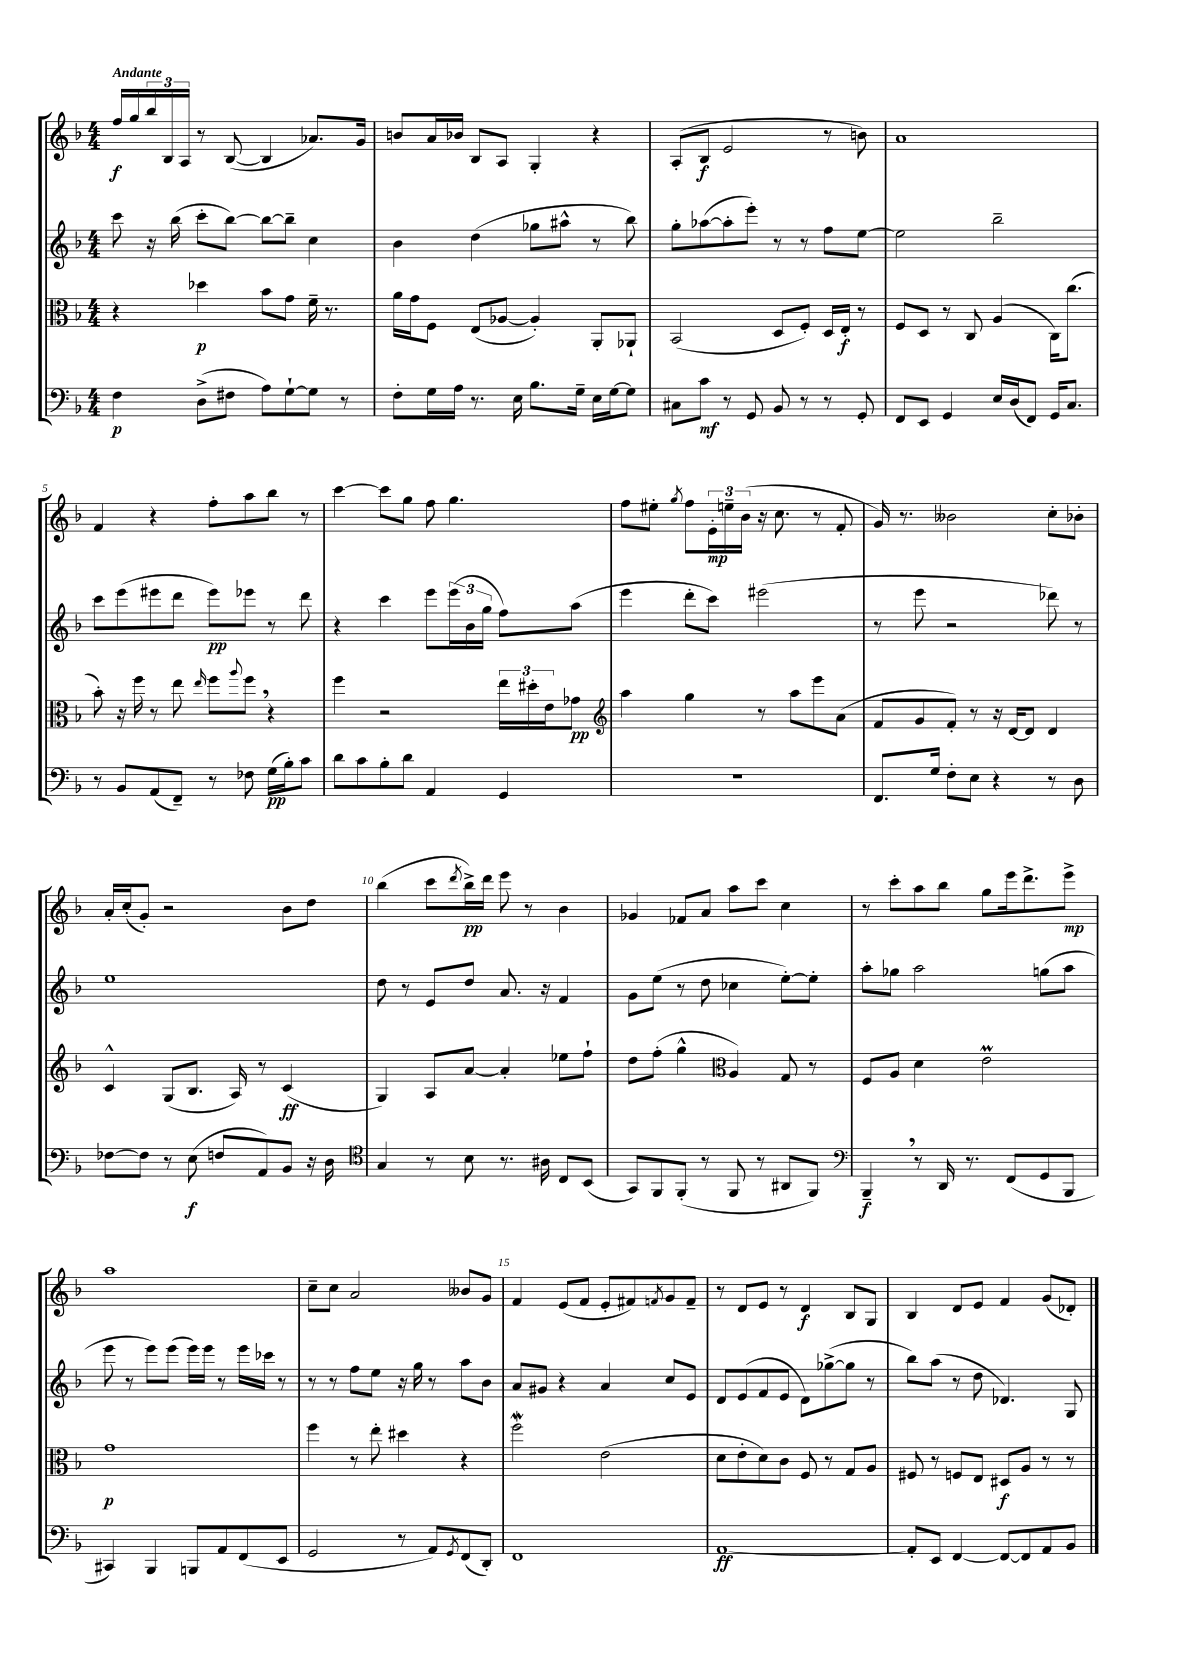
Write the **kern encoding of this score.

**kern	**kern	**kern	**kern
*staff4	*staff3	*staff2	*staff1
*clefF4	*clefC3	*clefG2	*clefG2
*k[b-]	*k[b-]	*k[b-]	*k[b-]
*M4/4	*M4/4	*M4/4	*M4/4
4F\	4r	8ccc\	16ff/LL
.	.	.	16gg/
.	.	16r	24bb-/
.	.	.	24B-/
.	.	(16bb-\	.
.	.	.	24A/JJ
(8D^\L	4dd-\	8ccc'\L	8r
8F#\J	.	[8bb-\J)	([8B-/
8A\L)	8b-\L	8bb-\_L	4B-/]
[8G`\	8g\J	8bb-~\]J	.
8G\]J	16f~\	4cc\	8.a-/L)
.	8.r	.	.
8r	.	.	.
.	.	.	16g/Jk
=	=	=	=
8F'\L	16a\LL	4b-\	8b/L
.	16g\J	.	.
16G\L	8F\J	.	16a/L
16A\JJ	.	.	16b-/JJ
8.r	(8E/L	(4dd\	8B-/L
.	[8A-/J	.	8A/J
16E\	.	.	.
8.B-\L	4A-'/])	8gg-\L	4G'/
.	.	8aa#^^\J	.
16G~\Jk	.	.	.
16E\LL	8AA'/L	8r	4r
[16G\J	.	.	.
8G\]J	8AA-`/J	8bb-\)	.
=	=	=	=
8C#\L	(2BB-/	8gg'\L	(8A'/L
8c\J	.	([8aa-\	8B-/J
8r	.	8aa-'\]	2e/
8GG/	.	8eee'\J)	.
8BB-/	8D/L	8r	.
8r	8F'/J)	8r	.
8r	16D/LL	8ff\L	8r
.	16E'/JJ	.	.
8GG'/	8r	[8ee\J	8b\)
=	=	=	=
8FF/L	8F/L	2ee\]	1a
8EE/J	8D/J	.	.
4GG/	8r	.	.
.	8C/	.	.
16E/LL	(4A/	2bb-~\	.
(16D/J	.	.	.
8FF/J)	.	.	.
16GG/LK	16C\LK)	.	.
8.C/J	(8.cc\J	.	.
=	=	=	=
8r	8b-'\)	8ccc\L	4f/
8BB-/L	16r	(8eee\	.
.	16ff\	.	.
(8AA/	8r	8eee#\	4r
8FF~/J)	8ee\	8ddd\J	.
.	16qqee/	.	.
8r	8ff\L	8eee#\L)	8ff'\L
.	8qqaa/	.	.
8F-\	8ff\J	8eee-\J	8aa\
(16G\LL	4r	8r	8bb-\J
16B-'\J)	.	.	.
8c\J	.	8ddd\	8r
=	=	=	=
8d\L	4ff\	4r	[4ccc\
8c\	.	.	.
8B-'\	2r	4ccc\	8ccc\]L
8d\J	.	.	8gg\J
4AA/	.	8eee\L	8ff\
.	.	(24eee\L	4.gg\
.	.	24b-\	.
.	.	24gg\JJ	.
4GG/	24ee\LL	8ff\L)	.
.	24dd#'\	.	.
.	24e\J	.	.
.	8g-\J	(8aa\J	.
=	=	=	=
*	*clefG2	*	*
1r	4aa\	4eee\	8ff\L
.	.	.	8ee#'\J
.	.	.	8qgg/
.	4gg\	8ddd'\L	8ff\L
.	.	8ccc\J)	24e'\L
.	.	.	24ee~\
.	.	.	(24b-\JJ
.	8r	(2eee#\	16r
.	.	.	8.cc\
.	8aa\L	.	.
.	8eee\	.	8r
.	(8a\J	.	8f'/
=	=	=	=
8.FF/L	8f/L	8r	16g/)
.	.	.	8.r
.	8g/	8eee\	.
16G/Jk	.	.	.
8F'\L	8f'/J)	2r	2b--\
8E\J	8r	.	.
4r	16r	.	.
.	[16d/LK	.	.
.	8d/]J	.	.
8r	4d/	8ddd-\)	8cc'\L
8D\	.	8r	8b-'\J
=	=	=	=
[8F-\L	4c^^/	1ee	16a'/LL
.	.	.	(16cc'/J
8F-\]J	.	.	8g'/J)
8r	(8G/L	.	2r
(8E\	8.B-/J	.	.
8F/L	.	.	.
.	16A/)	.	.
8AA/)	8r	.	.
8BB-/J	(4c/	.	8b-\L
16r	.	.	8dd\J
16D\	.	.	.
=	=	=	=
*clefC4	*	*	*
4G/	4G/)	8dd\	(4bb-\
.	.	8r	.
8r	8A/L	8e/L	8ccc\L
.	.	.	8qddd/
8B-\	[8a/J	8dd/J	16bb-^\L)
.	.	.	16ddd\JJ
8.r	4a'/]	8.a/	8eee\
.	.	.	8r
16A#\	.	16r	.
8C/L	8ee-\L	4f/	4b-\
(8BB-/J	8ff`\J	.	.
=	=	=	=
8GG/L)	8dd\L	8g\L	4g-/
8FF/	(8ff'\J	(8ee\J	.
(8FF'/J	4gg^^\	8r	8f-/L
8r	.	8dd\	8a/J
*	*clefC3	*	*
8FF/	4A/)	4cc-\	8aa\L
8r	.	.	8ccc\J
8AA#/L	8G/	[8ee'\L)	4cc\
8FF/J)	8r	8ee'\]J	.
=	=	=	=
*clefF4	*	*	*
4BBB-~/	8F/L	8aa'\L	8r
.	8A/J	8gg-\J	8ccc'\L
8r	4d\	2aa\	8aa\
16DD/	.	.	8bb-\J
8.r	.	.	.
.	2e\	.	8gg\L
(8FF/L	.	.	16eee\k
.	.	.	8.ddd^\
8GG/	.	(8gg\L	.
8BBB-/J	.	8aa\J	8eee^\J
=	=	=	=
4CC#/)	1g	8eee\	1aa
.	.	8r	.
4BBB-/	.	8eee\L)	.
.	.	(8eee\J	.
8BBB/L	.	16eee\LL)	.
.	.	16eee\JJ	.
8AA/	.	8r	.
(8FF/	.	16eee\LL	.
.	.	16ccc-\JJ	.
8EE/J	.	8r	.
=	=	=	=
2GG/	4ff\	8r	8cc~\L
.	.	8r	8cc\J
.	8r	8ff\L	2a/
.	8ee'\	8ee\J	.
8r	4dd#\	16r	.
.	.	16gg\	.
8AA/L)	.	8r	.
8qGG/	.	.	.
(8FF/	4r	8aa\L	8b--/L
8DD'/J)	.	8b-\J	8g/J
=	=	=	=
1FF	2ff\	8a/L	4f/
.	.	8g#/J	.
.	.	4r	(8e/L
.	.	.	8f/J
.	(2e\	4a/	8e'/L
.	.	.	8f#/)
.	.	.	8qf/
.	.	8cc/L	8g/
.	.	8e/J	8f~/J
=	=	=	=
[1AA	8d\L	8d/L	8r
.	8e'\	(8e/	8d/L
.	8d\)	8f/	8e/J
.	8c\J	8e/J	8r
.	8F/	8d\L)	4d/
.	8r	([8gg-^\	.
.	8G/L	8gg-\]J	8B-/L
.	8A/J	8r	8G/J
=	=	=	=
8AA'/]L	8F#/	8bb-\L)	4B-/
8EE/J	8r	(8aa\J	.
[4FF/	8F/L	8r	8d/L
.	8E/J	8dd\	8e/J
8FF/_L	8D#/L	4.d-/)	4f/
8FF/]	8A/J	.	.
8AA/	8r	.	(8g/L
8BB-/J	8r	8G/	8d-'/J)
==	==	==	==
*-	*-	*-	*-
